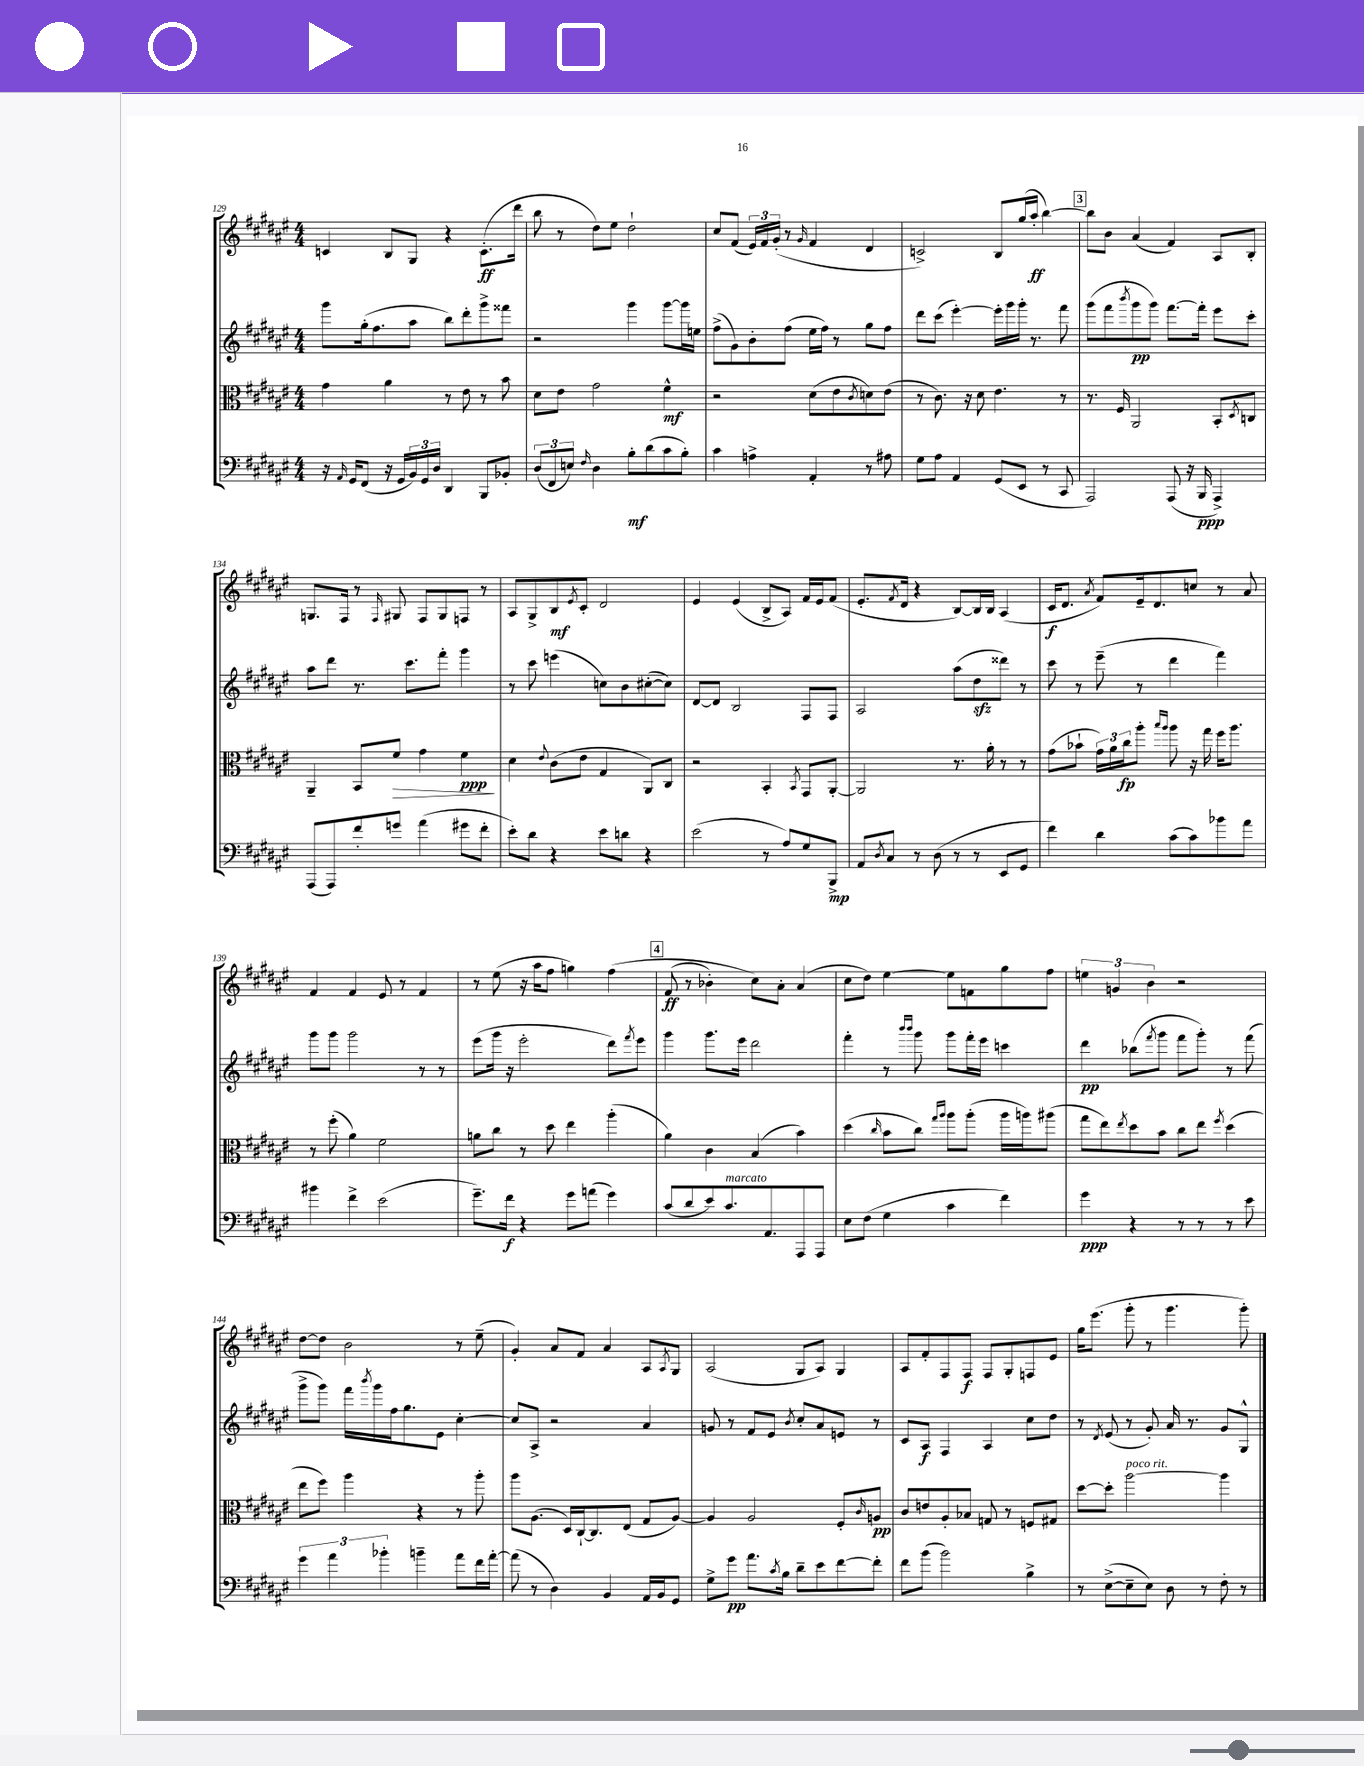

**kern	**kern	**kern	**kern
*staff4	*staff3	*staff2	*staff1
*clefF4	*clefC3	*clefG2	*clefG2
*k[f#c#g#d#a#e#]	*k[f#c#g#d#a#e#]	*k[f#c#g#d#a#e#]	*k[f#c#g#d#a#e#]
*M4/4	*M4/4	*M4/4	*M4/4
16r	4g#\	8ggg#\L	4c/
16qqAA#/	.	.	.
16GG#/LK	.	.	.
(8FF#/J	.	(16gg#'\k	.
.	.	8.ff#\	.
16r	4a#\	.	8B/L
16GG#/LL	.	.	.
24BB/)	.	8aa#\J	8G#/J
24GG#/	.	.	.
24D#/JJ	.	.	.
4DD#/	8r	8bb\L)	4r
.	8e#\	8ddd#'\	.
8BBB/L	8r	8ggg#^\	(8.c'\L
8BB-'/J	8b\	8fff##\J	.
.	.	.	16ddd#\Jk
=	=	=	=
(12D#/L	8d#\L	2r	8bb\
12FF#/	.	.	.
.	8e#\J	.	8r
12E/J)	.	.	.
16qqF#/	.	.	.
4D#\	2g#\	.	8dd#\L)
.	.	.	8ee#\J
8B'\L	.	4ggg#\	2dd#`\
(8d#\	.	.	.
8c#\	4f#^^\	[8ggg#\L	.
8B'\J)	.	16ggg#\]L	.
.	.	16ee\JJ	.
=	=	=	=
4c#\	2r	(8ff#^\L	8cc#/L
.	.	8g#\)	(8f#/J
4A^\	.	8b'\	24e#/LL)
.	.	.	24f#/
.	.	.	(24g#'/JJ
.	.	(8ff#\J	8r
.	.	.	16qqg#/
4AA#'/	(8d#\L	16ee#\LL	4f#/
.	.	16ff#\JJ)	.
.	8e#\	8r	.
.	8qc#/	.	.
8r	8d\)	8gg#\L	4d#/
8A#\	(8e#\J	8ff#\J	.
=	=	=	=
8G#\L	8r	8ddd#\L	2c^/)
8A#\J	8.c#\)	(8ccc#\J	.
4AA#/	.	[4eee#'\)	.
.	16r	.	.
.	8d#\	.	.
(8GG#/L	4.e#\	16eee#'\]LL	8B/L
.	.	16ggg#\	.
8EE#/J	.	16ggg#'\JJ	(16gg#/L
.	.	8.r	16aa#'/JJ
8r	.	.	[4bb\)
8CC#/	8r	8fff#\	.
=	=	=	=
2AAA#/)	8.r	(8ggg#\L	8bb\]L
.	.	8fff#\	8b\J
.	16F#/	.	.
.	.	8qbbb/	.
.	2AA#/	8ggg#\	(4a#/
.	.	8ggg#\J)	.
(8AAA#/	.	[8.fff#\L	4f#/)
16r	.	.	.
16BBB/	.	16fff#'\]Jk	.
4AAA#^/)	8BB'/L	8eee#\L	8A#/L
.	8qD#/	.	.
.	8C/J	8ccc#'\J	8B'/J
=	=	=	=
(8AAA#/L	4AA#~/	8aa#\L	8.G/L
8AAA#/)	.	8ddd#\J	.
.	.	.	16F#/Jk
8f#'/	8BB/L	8.r	8r
.	.	.	16qqF#/
8g/J	8f#/J	.	8G#/
.	.	8.ccc#\L	.
(4a#\	4g#\	.	8F#/L
.	.	8fff#'\J	8G#/
8g#\L	4f#\	4ggg#\	8F/J
8f#'\J	.	.	8r
=	=	=	=
8e#'\L)	4d#\	8r	8A#/L
8d#\J	.	8ccc#\	8G#^/
.	8qqe#/	.	.
4r	(8c#\L	(4eee\	8B/
.	.	.	8qe#/
.	8e#\J	.	8c#'/J
8e#\L	4G#/	8cc\L)	2d#/
8d\J	.	8b\	.
4r	8AA#/L)	([8cc#'\	.
.	8C#/J	8cc#\]J)	.
=	=	=	=
(2e#\	2r	[8d#/L	4e#/
.	.	8d#/]J	.
.	.	2B/	(4e#/
8r	4BB'/	.	8B^/L
8A#/L)	.	.	8A#/J)
.	8qBB/	.	.
8G#/	8GG#/L	8F#/L	16f#/LL
.	.	.	16e#/J
8BBB^/J	[8AA#'/J	8F#/J	(8f#/J
=	=	=	=
8AA#/L	2AA#/]	2A#/	8.e#'/L
8qD#/	.	.	.
8C#/J	.	.	.
.	.	.	8qf#/
.	.	.	16d#/Jk
8r	.	.	4r
(8D#\	.	.	.
8r	8.r	(8aa#\L	[8B/L)
8r	.	8dd#\	16B/]L
.	16a#'\	.	16B/JJ
8EE#/L	8r	8ddd##\J)	(4A#/
8GG#/J	8r	8r	.
=	=	=	=
4f#\)	(8g#\L	8ccc#\	16c#/LK
.	.	.	8.d#/J
.	8b-`\J	8r	.
.	.	.	8qa#/
4d#\	24g#\LL)	(8eee#~\	8f#/L)
.	24a#\	.	.
.	24cc#\J	.	.
.	8aa#'\J	8r	16e#~/k
.	.	.	8.d#/
.	16qqbb/LL	.	.
.	16qqaa#/JJ	.	.
(8c#\L	8aa#\	4ddd#\	.
8c#\)	16r	.	8cc/J
.	16gg#\	.	.
8b-\	16ff#\LK	4fff#\)	8r
.	8.aa#\J	.	.
8a#\J	.	.	8a#/
=	=	=	=
4b#\	8r	8ggg#\L	4f#/
.	(8ff#'\	8ggg#\J	.
4f#^\	4a#\)	2ggg#\	4f#/
(2e#\	2f#\	.	8e#/
.	.	.	8r
.	.	8r	4f#/
.	.	8r	.
=	=	=	=
8.g#~\L)	8a\L	(8eee#\L	8r
.	8cc#\J	16ggg#\Jk	(8ee#\
16f#\Jk	.	16r	.
4r	8r	2eee#'\	16r
.	.	.	16aa#\LK
.	8dd#\	.	8ff#\J
8g#\L	4ee#\	.	4gg\)
(8a\J	.	.	.
4g#\)	(4aa#'\	8ddd#\L)	&(4ff#\
.	.	8qfff#/	.
.	.	8eee#\J	.
=	=	=	=
(8c#/L	4a#\)	4ggg#\	(8f#/
8d#/	.	.	8r
8e#/)	4c#\	8.ggg#\L	4b-'\)
8.c#/	.	.	.
.	.	16eee#\Jk	.
.	(4B/	2ddd#\	8cc#\L&)
8.AA#/	.	.	.
.	.	.	8a#'\J
8AAA#/	4b\)	.	(4a#/
8AAA#/J	.	.	.
=	=	=	=
8E#\L	(4dd#\	4fff#'\	8cc#\L
(8F#\J	.	.	8dd#\J)
.	16qqcc#/	.	.
4G#\	8b\L	8r	[4ee#\
.	.	16qqbbb/LL	.
.	.	16qqbbb/JJ	.
.	8cc#\J)	8ggg#\	.
.	16qqgg#/LL	.	.
.	16qqaa#/JJ	.	.
4c#\	8aa#\L	8ggg#\L	8ee#\]L
.	(8aa#'\J	16fff#'\L	8f\
.	.	16eee#\JJ	.
4f#\)	16aa#\LL	4ccc\	8gg#\
.	16aa\J)	.	.
.	(8aa#\J	.	8ff#\J
=	=	=	=
4g#\	8gg#\L	4ddd#\	6ee\
.	8ee#\)	.	.
.	.	.	6g/
.	8qee#/	.	.
4r	8dd#\	(8bb-\L	.
.	.	.	6b\
.	.	8qfff#/	.
.	8b\J	8ggg#\J	.
8r	8cc#\L	8fff#\L	2r
8r	8ee#\J	8ggg#'\J)	.
.	8qff#/	.	.
8r	(4dd#\	8r	.
8e#\	.	(8fff#\	.
=	=	=	=
6g#\	8ee#\L	8ggg#^\L	[8dd#\L
.	8ff#\J)	8ggg#\J)	8dd#\]J
6a#\	.	.	.
.	4aa#\	16fff#\LL	2b\
.	.	8qbbb/	.
.	.	16ggg#\	.
6b-'\	.	.	.
.	.	16ff#\J	.
.	.	8.gg#\	.
4b~\	4r	.	.
.	.	8e#\J	.
8a#\L	8r	[4cc#'\	8r
16f#\L	8aa#'\	.	(8ee#~\
[16a#'\JJ	.	.	.
=	=	=	=
(8a#\]	8aa#\L	8cc#/]L	4g#'/)
8r	(8.A#\J	8A#^/J	.
4D#\)	.	2r	8a#/L
.	16D#/LL)	.	.
.	[16C#`/J	.	8f#/J
.	8.C#/]	.	.
4BB/	.	.	4a#/
.	(8E#/J	.	.
16AA#/LL	8G#/L	4a#/	8A#/L
16BB/J	.	.	.
.	.	.	8qA#/
8GG#/J	[8A#/J)	.	8G#/J
=	=	=	=
8G#^\L	4A#/]	8g/	(2A#/
8g#\J	.	8r	.
8.a#\L	2A#/	8f#/L	.
.	.	8e#/J	.
8qc#/	.	.	.
16B\Jk	.	.	.
.	.	8qb/	.
8d#~\L	.	8cc#'/L	8G#/L
8e#\	.	8a#/	8A#/J)
[8f#\	8F#'/L	8e/J	4G#/
.	16qqc#/	.	.
8f#'\]J	8A/J	8r	.
=	=	=	=
8f#\L	8c#/L	8c#/L	8A#/L
(8b\J	8e/	8A#/J	8f#'/
2b\)	8A#'/	4F#/	8F#/
.	8B-/J	.	8F#/J
.	8G/	4A#/	8F#/L
.	8r	.	8G#'/
4B^\	8F/L	8cc#\L	8F/
.	8G#/J	8dd#\J	8e#/J
=	=	=	=
8r	[8dd#\L	8r	16gg#\LK
.	.	.	(8.eee#\J
.	.	8qd#/	.
([8E#^\L	8dd#'\]J	(8e#/	.
8E#~\]	[2aa#\	8r	8ggg#'\
8E#\J)	.	8g#'/)	8r
8D#\	.	16a#/	4.ggg#\
.	.	8.r	.
8r	.	.	.
8F#'\	4aa#\]	8g#/L	.
8r	.	8G#^^/J	8ggg#'\)
==	==	==	==
*-	*-	*-	*-
